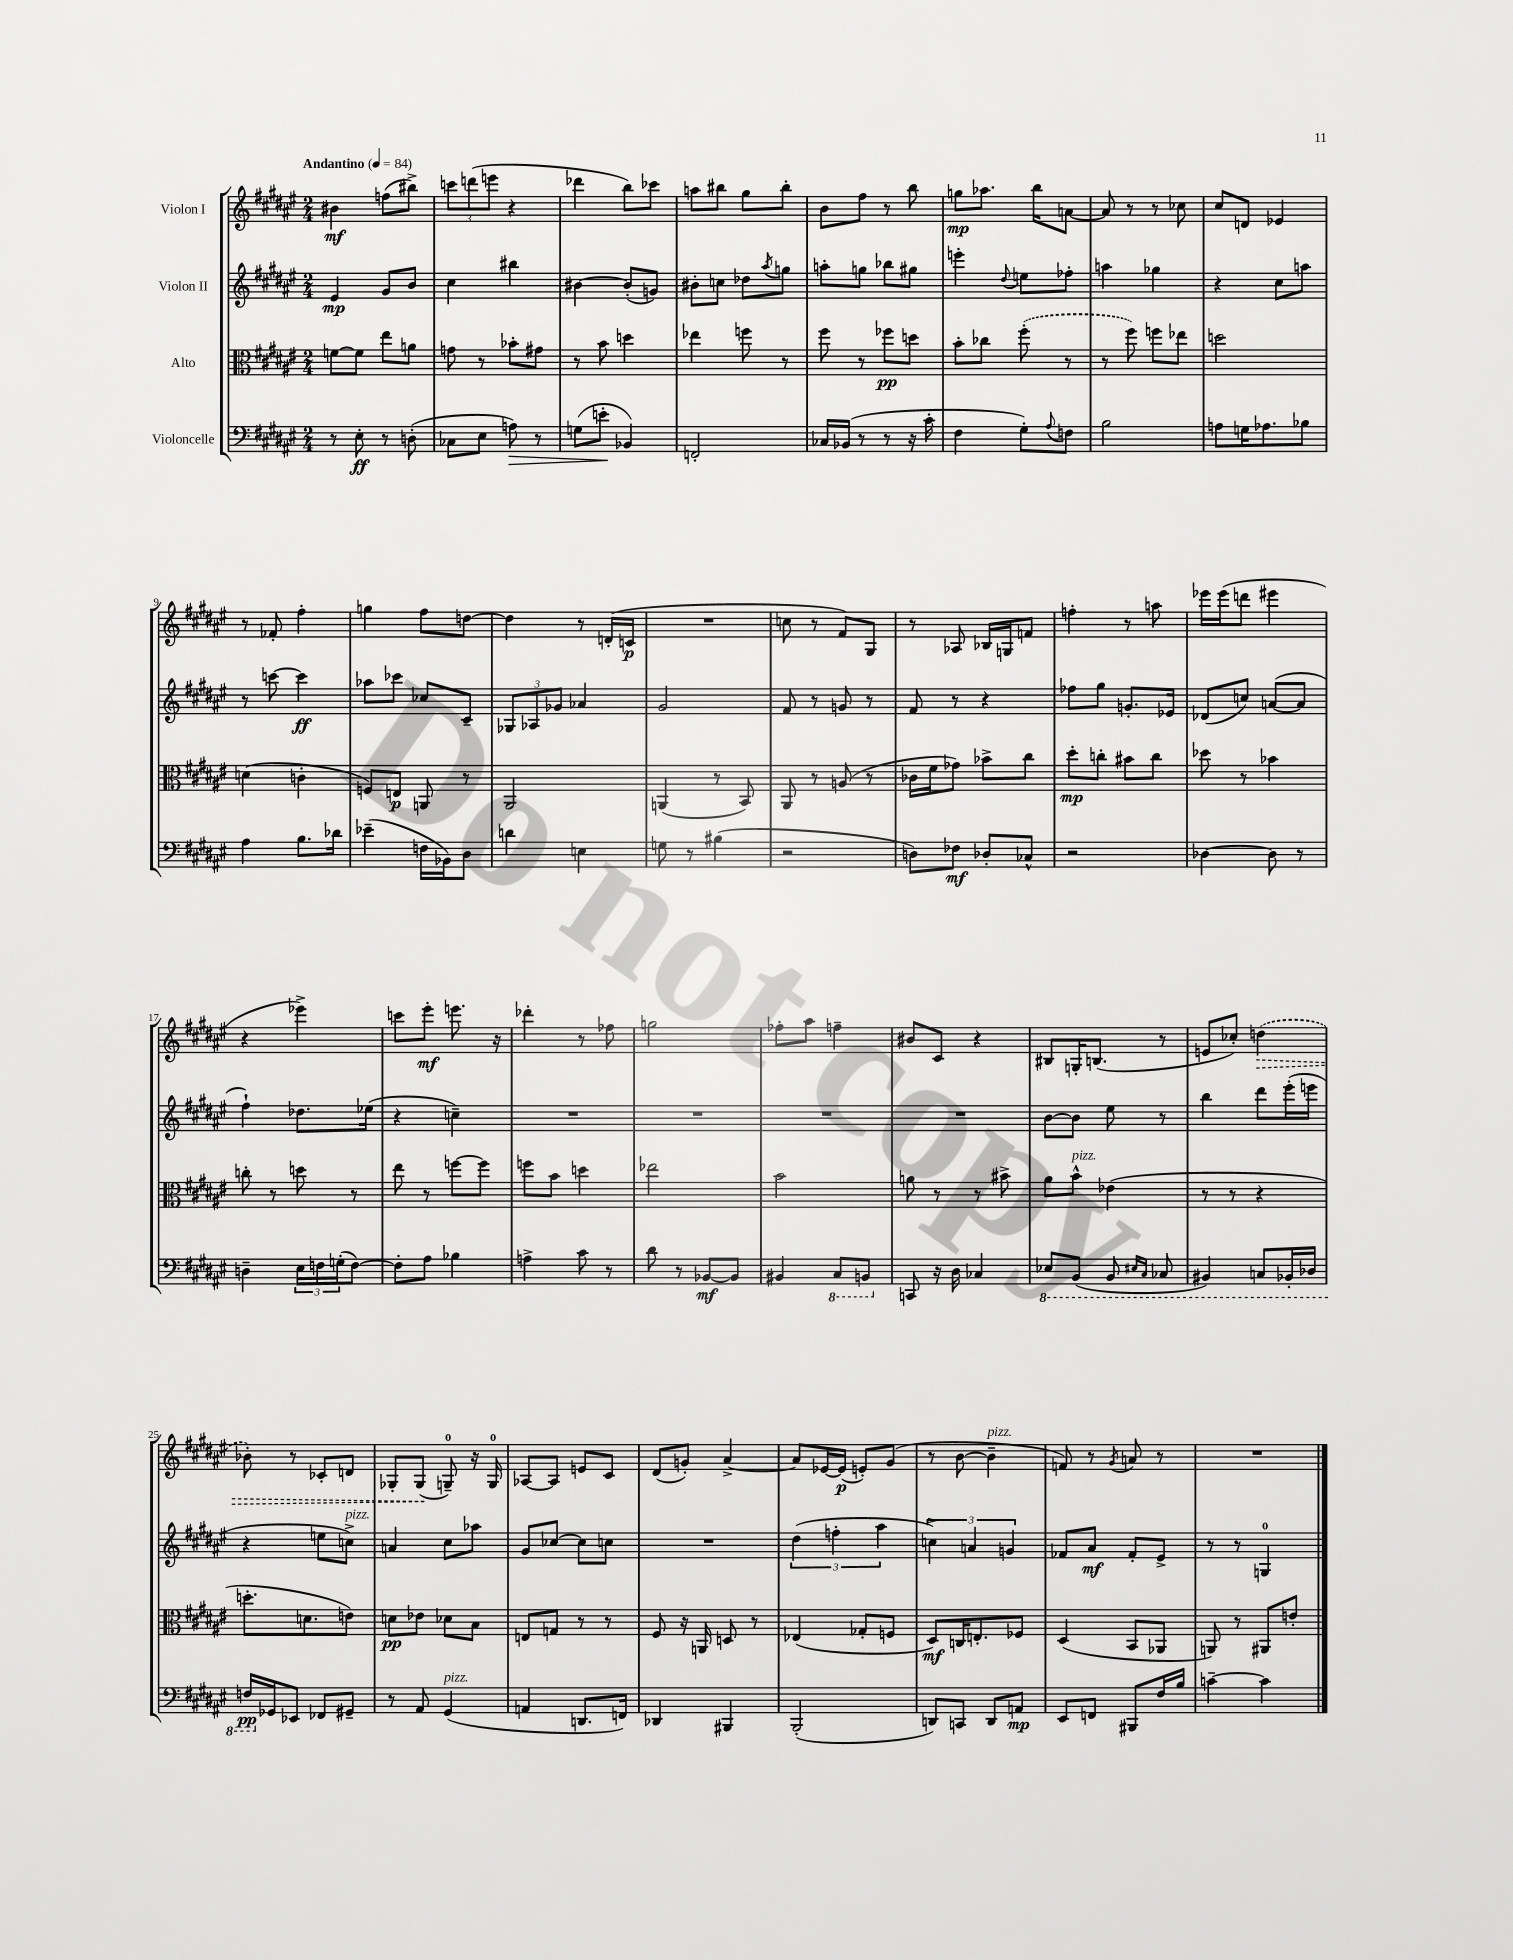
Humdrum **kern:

**kern	**kern	**kern	**kern
*staff4	*staff3	*staff2	*staff1
*clefF4	*clefC3	*clefG2	*clefG2
*k[f#c#g#d#a#e#]	*k[f#c#g#d#a#e#]	*k[f#c#g#d#a#e#]	*k[f#c#g#d#a#e#]
*M2/4	*M2/4	*M2/4	*M2/4
*MM84	*MM84	*MM84	*MM84
8r	[8f	4e#	4b#
8E#'	8f]	.	.
8r	8ee#	8g#	(8ff
(8D'	8a	8b	8bb#^)
=	=	=	=
8C-	8g	4cc#	12ccc
.	.	.	(12ddd
8E#	8r	.	.
.	.	.	12eee
8A)	8b-'	4bb#	4r
8r	8g#	.	.
=	=	=	=
(8G	8r	[4b#	4ddd-
8e'	8b	.	.
4BB-)	4dd	(8b#']	8bb)
.	.	8g)	8ccc-
=	=	=	=
2FF'	4ee-	8b#'	8aa
.	.	8cc	8bb#
.	8ff	8dd-	8gg#
.	.	8qaa#	.
.	8r	8gg	8bb#'
=	=	=	=
16C-	8ff#	8aa'	8b
(16BB-	.	.	.
8r	8r	8gg	8ff#
8r	8ff-	8bb-	8r
16r	8dd	8gg#	8bb
16c#'	.	.	.
=	=	=	=
4F#	8b'	4eee'	8gg
.	8cc-	.	8.aa-
.	.	8qqdd#	.
8G#')	(8ff#'	8ee	.
.	.	.	16bb
8qqA#	.	.	.
8F	8r	8ff-'	[8a
=	=	=	=
2B	8r	4aa	8a]
.	8ff#)	.	8r
.	8ff	4gg-	8r
.	8ee-	.	8cc-
=	=	=	=
8A	2dd	4r	8cc#
16G	.	.	8d
8.A-	.	.	.
.	.	8cc#	4e-
8B-	.	8aa	.
=	=	=	=
4A#	(4d	8r	8r
.	.	[8ccc	8f-'
8.B	4c'	4ccc]	4ff#'
16d-	.	.	.
=	=	=	=
(4e-~	8F)	8aa-	4gg
.	8E	8ccc-	.
16F	8AA	8cc-	8ff#
16BB-)	.	.	.
8D#	8r	8c#~	[8dd
=	=	=	=
4d	2AA#	12G-	4dd]
.	.	12A-	.
.	.	12g-	.
4E	.	4a-	8r
.	.	.	(16d'
.	.	.	16c
=	=	=	=
8G	(4AA	2g#	2r
8r	.	.	.
(4B#	8r	.	.
.	8BB)	.	.
=	=	=	=
2r	8AA#	8f#	8cc
.	8r	8r	8r
.	(8A	8g	8f#)
.	8r	8r	8G#
=	=	=	=
8D)	16c-	8f#	8r
.	16f#	.	.
8F-	8g-)	8r	8A-
8D-'	8b-^	4r	16B-
.	.	.	16G
8C-^^	8cc#	.	8f
=	=	=	=
2r	8dd#'	8ff-	4ff'
.	8cc'	8gg#	.
.	8b#	8.g'	8r
.	8cc	.	8aa
.	.	16e-	.
=	=	=	=
[4D-	8dd-	(8d-	16eee-
.	.	.	(16eee-
.	8r	8cc)	8ddd
8D-]	4b-	([8a	4eee#
8r	.	8a]	.
=	=	=	=
4D~	8cc'	4ff#`)	4r
.	8r	.	.
24E#	8dd	8.dd-	4eee-^)
24F	.	.	.
(24G'	.	.	.
[8F)	8r	.	.
.	.	(16ee-	.
=	=	=	=
8F']	8ee#	4r	8ccc
8A#	8r	.	8eee#'
4B-	[8ff	4cc~)	8.eee
.	8ff]	.	.
.	.	.	16r
=	=	=	=
4A^	8ff	2r	4ddd-'
.	8b	.	.
8c#	4dd	.	8r
8r	.	.	8ff-
=	=	=	=
8d#	2ee-	2r	2gg
8r	.	.	.
[8BB-	.	.	.
8BB-]	.	.	.
=	=	=	=
4BB#	2b	2r	8ff-'
.	.	.	8aa#
8CC#	.	.	4ff~
8BBB	.	.	.
=	=	=	=
8CC	8a	2r	8b#
16r	8r	.	8c#
16D#	.	.	.
4C-	8r	.	4r
.	8b#^	.	.
=	=	=	=
8EE-	8a#	[8b	8B#
(8BBB	8b^^	8b]	16G'
.	.	.	(8.B
8BBB	(4e-	8ee#	.
16qqEE#	.	.	.
16qqCC#	.	.	.
8CC-	.	8r	8r
=	=	=	=
4BBB#)	8r	4bb	8e
.	8r	.	8cc-')
8CC	4r	8ddd#	(4dd
16BBB-'	.	(16eee#'	.
16DD-	.	16eee	.
=	=	=	=
16FF	8.dd'	4r	8b-')
16GG-	.	.	.
8EE-	.	.	8r
.	8.d	.	.
8FF-	.	8ee	8c-'
8GG#~	8e)	8cc^)	8d
=	=	=	=
8r	8d	4a	8G-'
8AA#	8e-	.	(8G-
(4GG#	8d-	8cc#	8G~)
.	8B	8aa-	16r
.	.	.	16G
=	=	=	=
4AA	8E	8g#	[8A-
.	8G	[8cc-	8A-]
8.DD	8r	8cc-]	8e
.	8r	8cc	8c#
16FF)	.	.	.
=	=	=	=
4DD-	8F#	2r	(8d#
.	16r	.	8g')
.	16AA	.	.
4BBB#	8D	.	[4a#^
.	8r	.	.
=	=	=	=
(2BBB'	(4E-	(6dd#	8a#]
.	.	.	[16e-
.	.	6ff'	.
.	.	.	(16e-]
.	8G-'	.	8e')
.	.	6aa#	.
.	8F	.	(8g#
=	=	=	=
8DD)	8D#)	6cc^)	8r
8CC	16C	.	[8b
.	.	6a	.
.	8.E'	.	.
8DD	.	.	4b~]
.	.	6g	.
8AA	8F-	.	.
=	=	=	=
8EE#	(4D#	8f-	8f)
8FF	.	8a#	8r
.	.	.	8qg#
8BBB#	8BB	8f-'	8a
16F#	8AA-	8e#^	8r
16B	.	.	.
=	=	=	=
[4c~	8AA)	8r	2r
.	8r	8r	.
4c]	8AA#	4G	.
.	8e'	.	.
==	==	==	==
*-	*-	*-	*-
